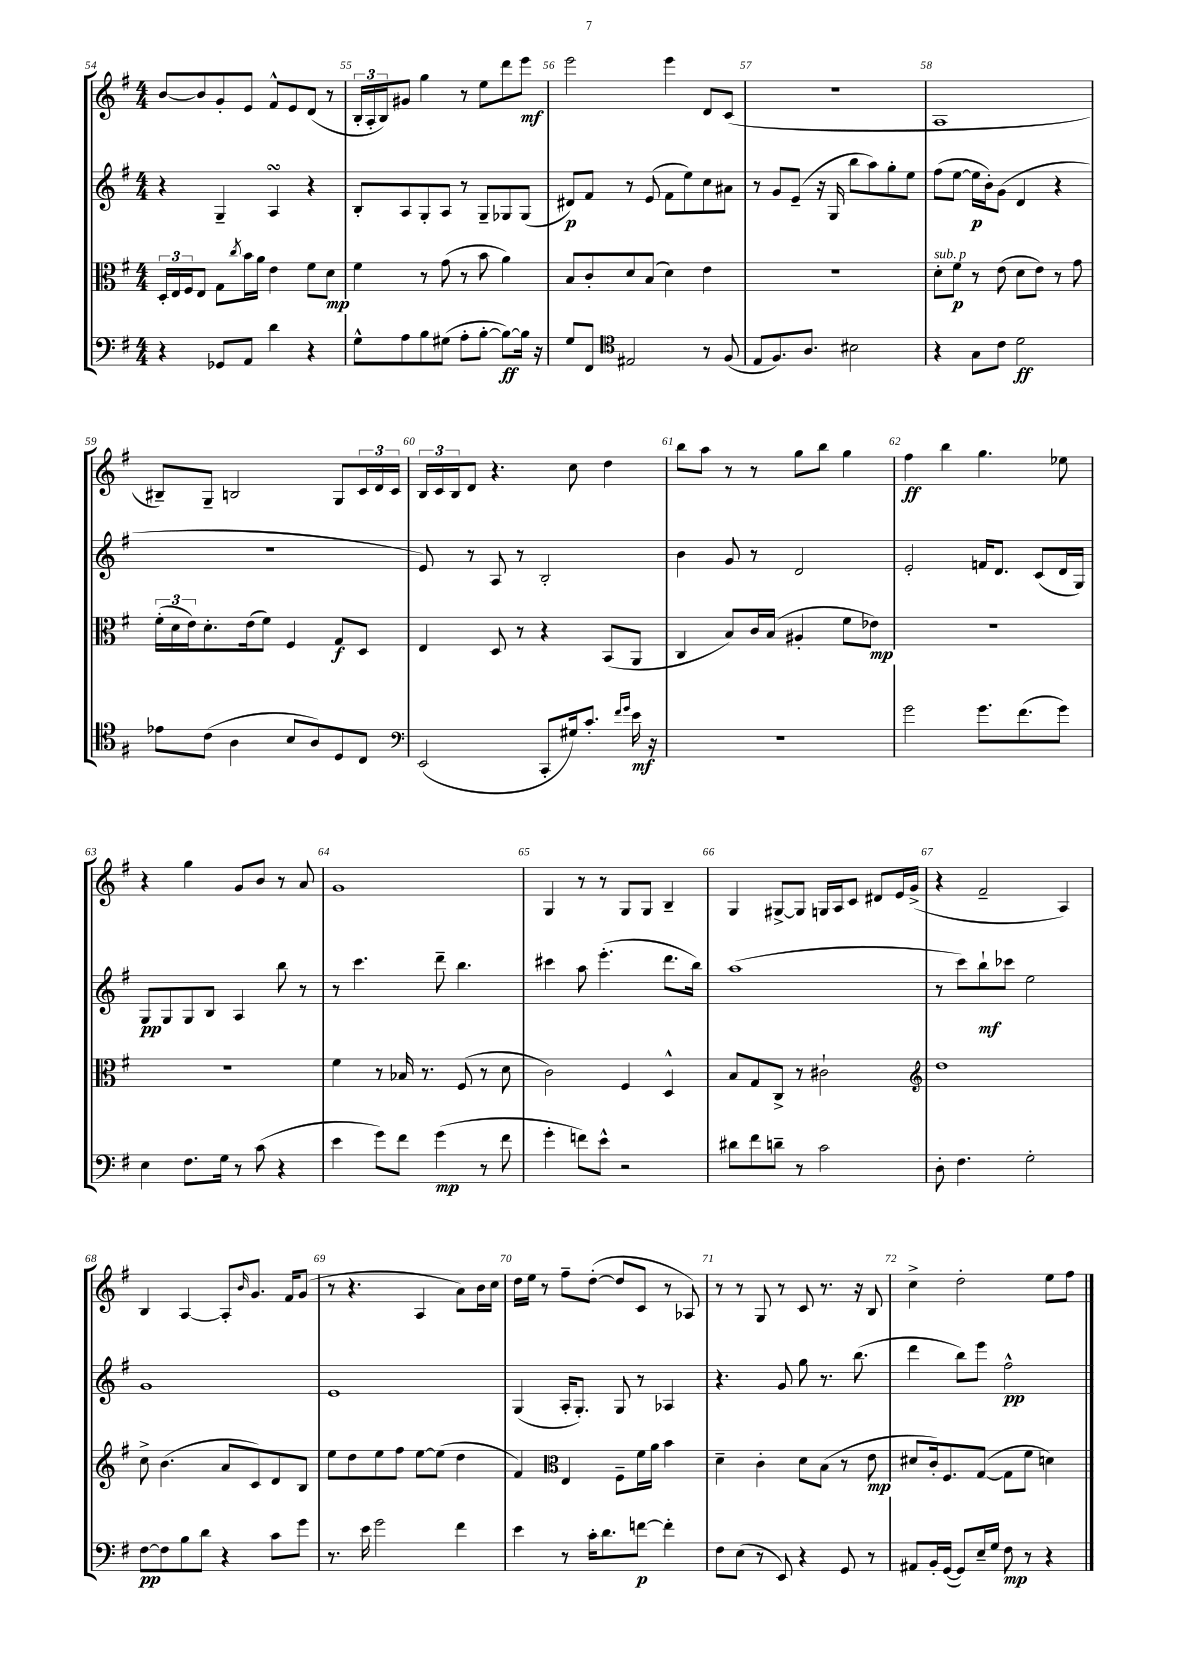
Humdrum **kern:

**kern	**kern	**kern	**kern
*staff4	*staff3	*staff2	*staff1
*clefF4	*clefC3	*clefG2	*clefG2
*k[f#]	*k[f#]	*k[f#]	*k[f#]
*M4/4	*M4/4	*M4/4	*M4/4
4r	24D'	4r	[8b
.	24E	.	.
.	24F#	.	.
.	8E	.	8b]
8GG-	8G	4G~	8g'
.	8qcc	.	.
8AA	16b	.	8e
.	16a	.	.
4d	4e	4A	8f#^^
.	.	.	8e
4r	8f#	4r	(8d
.	8d	.	8r
=	=	=	=
8G^^	4f#	8B'	24B'
.	.	.	24A'
.	.	.	24B)
8A	.	8A	8g#
8B	8r	8G'	4gg
(8G#	(8g	8A	.
8A'	8r	8r	8r
[8B'	8b	8G~	8ee
8B_)	4a)	8G-	8ddd
16B]	.	(8G-	8eee
16r	.	.	.
=	=	=	=
8G	8B	8d#)	2eee
8FF#	8c'	8f#	.
*clefC4	*	*	*
2E#	8d	8r	.
.	(8B	(8e	.
.	4d)	8f#	4eee
.	.	8ee)	.
8r	4e	8cc	8d
(8F#	.	8a#	(8c
=	=	=	=
8E	1r	8r	1r
8.F#)	.	8g	.
.	.	(8e~	.
8.A	.	.	.
.	.	16r	.
.	.	16G	.
2B#	.	8bb	.
.	.	8aa)	.
.	.	8gg'	.
.	.	8ee	.
=	=	=	=
4r	8d'	(8ff#	1A
.	8f#	[8ee	.
8G	8r	16ee]	.
.	.	16b')	.
8c	(8e	(8g	.
2d	8d	4d	.
.	8e)	.	.
.	8r	4r	.
.	8g	.	.
=	=	=	=
8e-	(24f#'	1r	8B#~)
.	24d	.	.
.	24e)	.	.
(8c	8.d'	.	8G~
4A	.	.	2B
.	(16e	.	.
.	8f#)	.	.
8B	4F#	.	.
8A)	.	.	.
8D	8G	.	8G
8C	8D	.	24c
.	.	.	24d
.	.	.	24c
=	=	=	=
*clefF4	*	*	*
(2EE	4E	8e)	24B
.	.	.	24c
.	.	.	24B
.	.	8r	8d
.	8D	8A	4.r
.	8r	8r	.
8CC'	4r	2B'	.
16G#)	.	.	8cc
8.c'	.	.	.
.	(8BB	.	4dd
16qqf#	.	.	.
16qqg	.	.	.
16e	8AA	.	.
16r	.	.	.
=	=	=	=
1r	4C	4b	8bb
.	.	.	8aa
.	8B)	8g	8r
.	16c	8r	8r
.	(16B	.	.
.	4A#'	2d	8gg
.	.	.	8bb
.	8f#	.	4gg
.	8e-)	.	.
=	=	=	=
2g	1r	2e'	4ff#
.	.	.	4bb
8.g	.	16f	4.gg
.	.	8.d	.
(8.f#	.	.	.
.	.	(8c	.
8g)	.	16d	8ee-
.	.	16G)	.
=	=	=	=
4E	1r	8G	4r
.	.	8G	.
8.F#	.	8G	4gg
.	.	8B	.
16G	.	.	.
8r	.	4A	8g
(8c	.	.	8b
4r	.	8bb	8r
.	.	8r	8a
=	=	=	=
4e	4f#	8r	1g
.	.	4.ccc	.
8g)	8r	.	.
8f#	16B-	.	.
.	8.r	.	.
(4g	.	8ddd~	.
.	(8F#	4.bb	.
8r	8r	.	.
8f#	8d	.	.
=	=	=	=
4g'	2c)	4ccc#	4G
8f)	.	8aa	8r
8e^^	.	(4.eee'	8r
2r	4F#	.	8G
.	.	.	8G
.	4D^^	8.ddd	4B~
.	.	16bb)	.
=	=	=	=
8d#	8B	(1aa	4G
8f#	8G	.	.
8d~	8C^	.	[8G#^
8r	8r	.	8G#]
2c	2c#`	.	16G
.	.	.	16A
.	.	.	8c
.	.	.	8d#
.	.	.	16e
.	.	.	(16g^
=	=	=	=
*	*clefG2	*	*
8D'	1dd	8r	4r
4.F#	.	8ccc)	.
.	.	8bb`	2f#~
.	.	8ccc-	.
2G'	.	2ee	.
.	.	.	4A)
=	=	=	=
[8F#	8cc^	1g	4B
8F#]	(4.b	.	.
8B	.	.	[4A
8d	.	.	.
4r	8a	.	8A']
.	.	.	16qqb
.	8c)	.	8.g
8c	8d	.	.
.	.	.	16f#
8g	8B	.	(8g
=	=	=	=
8.r	8ee	1e	8r
.	8dd	.	4.r
16e	.	.	.
2g	8ee	.	.
.	8ff#	.	.
.	[8ee	.	4A
.	(8ee]	.	.
4f#	4dd	.	8a)
.	.	.	16b
.	.	.	16cc
=	=	=	=
4e	4f#)	(4G	16dd
.	.	.	16ee
.	.	.	8r
*	*clefC3	*	*
8r	4E	16A'	8ff#~
.	.	8.G')	.
16c'	.	.	([8dd'
8.d	.	.	.
.	8F#~	8G	8dd]
[8f	16f#	8r	8c
.	16a	.	.
4f']	4b	4A-	8r
.	.	.	8A-)
=	=	=	=
8F#	4d~	4.r	8r
(8E	.	.	8r
8r	4c'	.	8G
8EE)	.	8g	8r
4r	8d	8gg	8c
.	(8B	8.r	8.r
8GG	8r	.	.
.	.	(8.bb	16r
8r	8e	.	8B
=	=	=	=
8AA#	8d#	4ddd	4cc^
16BB'	16c')	.	.
([16GG	8.F#	.	.
8GG])	.	8bb)	2dd'
16E~	([8G	8eee	.
16G	.	.	.
8F#	8G]	2ff#^^	.
8r	8f#	.	.
4r	4d)	.	8ee
.	.	.	8ff#
==	==	==	==
*-	*-	*-	*-
